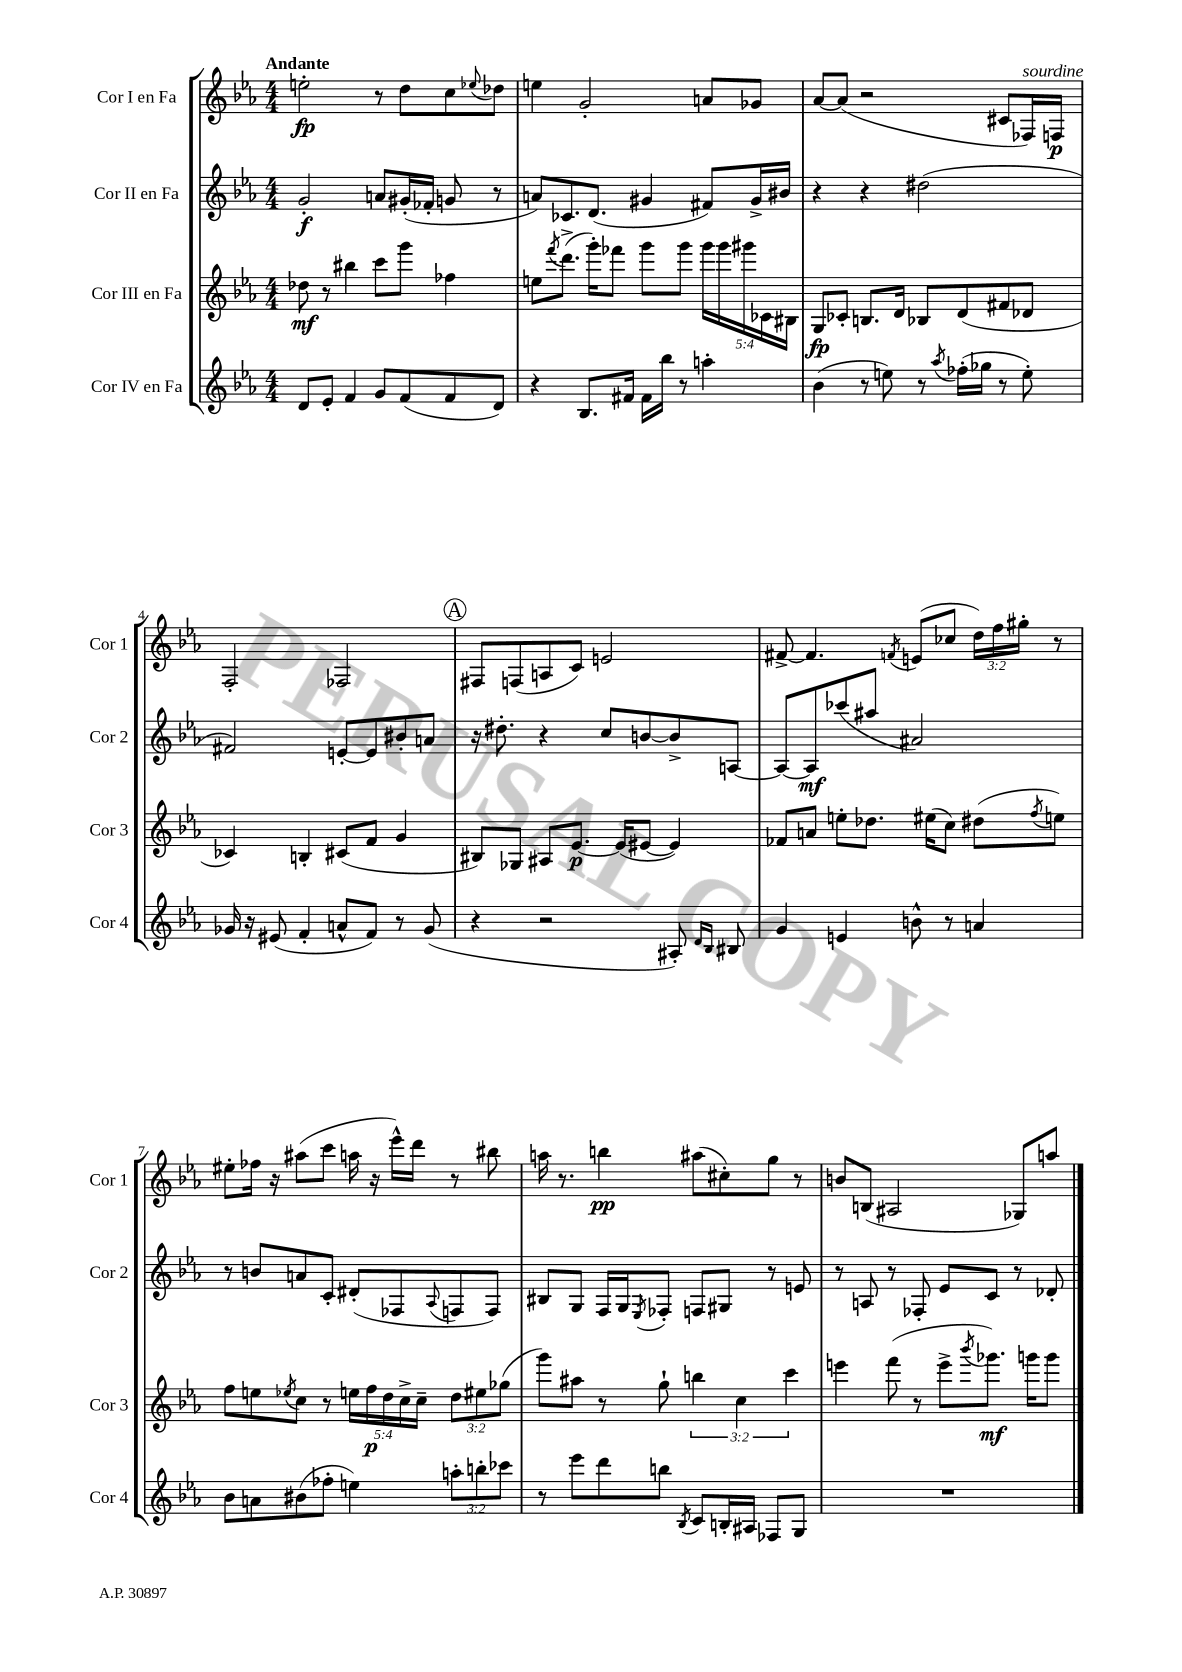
<<
\new StaffGroup <<
\new Staff = "s0" \with { instrumentName = "Cor I en Fa" shortInstrumentName = "Cor 1" } {
    \clef treble \key ees \major \numericTimeSignature \time 4/4 \override Staff.TupletNumber.text = #tuplet-number::calc-fraction-text \tempo "Andante"
    e''2-.\fp r8 d''8 c''8 \appoggiatura { ees''8 } des''8 |
    e''4 g'2-. a'8 ges'8 |
    aes'8~ aes'8( r2 cis'8 fes16^\markup { \italic "sourdine" }) f16\p |
    f2-. fes2 |
    \mark \markup { \circle "A" } fis8 f8( a8 c'8) e'2 |
    fis'8~-> fis'4. \acciaccatura { f'8 } e'8( ces''8 \tuplet 3/2 { d''16) f''16 gis''16-. } r8 |
    eis''8-. fes''16 r16 ais''8( c'''8 a''16 r16 ees'''16-^) d'''16 r8 bis''8 |
    a''16 r8. b''4\pp ais''8( cis''8-.) g''8 r8 |
    b'8 b8( ais2 ges8) a''8 \bar "|." |
}
\new Staff = "s1" \with { instrumentName = "Cor II en Fa" shortInstrumentName = "Cor 2" } {
    \clef treble \key ees \major \numericTimeSignature \time 4/4
    g'2-.\f a'8 gis'16-.( fes'16-. g'8 r8 |
    a'8) ces'8. d'8.( gis'4 fis'8) gis'16-> bis'16 |
    r4 r4 dis''2( |
    fis'2) e'8~-. e'8 bis'8-. a'8 |
    \mark \markup { \circle "A" } r16 dis''8.-. r4 c''8 b'8~ b'8-> a8~ |
    a8~ a8\mf ces'''8( ais''8 ais'2) |
    r8 b'8 a'8 c'8-. dis'8-.( fes8 \appoggiatura { aes8 } f8 f8) |
    bis8 g8 f16 g16 \acciaccatura { ees8 } fes8-. f8 gis8 r8 e'8 |
    r8 a8 r8 fes8-. ees'8 c'8 r8 des'8-. \bar "|." |
}
\new Staff = "s2" \with { instrumentName = "Cor III en Fa" shortInstrumentName = "Cor 3" } {
    \clef treble \key ees \major \numericTimeSignature \time 4/4 \override Staff.TupletNumber.text = #tuplet-number::calc-fraction-text
    des''8\mf r8 bis''4 c'''8 g'''8 fes''4 |
    e''8 \acciaccatura { f'''8 } d'''8.->( g'''16-.) fes'''8 g'''8 g'''8 \tuplet 5/4 { g'''16 g'''16 gis'''16 ces'16 bis16 } |
    g8\fp ces'8-. b8. d'16 bes8 d'8( fis'8 des'8 |
    ces'4) b4-. cis'8( f'8 g'4 |
    \mark \markup { \circle "A" } bis8) ges8 ais8 ees'8.~\p ees'16( eis'8~ eis'4) |
    fes'8 a'8 e''8-. des''8. eis''16( c''8) dis''8( \acciaccatura { f''8 } e''8) |
    f''8 e''8 \acciaccatura { ees''8 } c''8 r8 \tuplet 5/4 { e''16 f''16\p d''16 c''16-> c''16-- } \tuplet 3/2 { d''8 eis''8 ges''8( } |
    g'''8) ais''8 r8 g''8-! \tuplet 3/2 { b''4 c''4 c'''4 } |
    e'''4 f'''8( r8 e'''8-> \acciaccatura { bes'''8 } ges'''8.\mf) g'''16 g'''8 \bar "|." |
}
\new Staff = "s3" \with { instrumentName = "Cor IV en Fa" shortInstrumentName = "Cor 4" } {
    \clef treble \key ees \major \numericTimeSignature \time 4/4 \override Staff.TupletNumber.text = #tuplet-number::calc-fraction-text
    d'8 ees'8-. f'4 g'8 f'8( f'8 d'8) |
    r4 bes8. fis'16 fis'16 bes''16 r8 a''4-. |
    bes'4( r8 e''8) r8 \acciaccatura { aes''8 } fes''16-.( ges''16 r8 e''8-.) |
    ges'16 r16 eis'8( f'4-. a'8-^ f'8) r8 ges'8( |
    \mark \markup { \circle "A" } r4 r2 ais8-.) \grace { d'16 bes16 } bis8 |
    g'4 e'4 b'8-^ r8 a'4 |
    bes'8 a'8 bis'8( fes''8-. e''4) \tuplet 3/2 { a''8-. b''8-. ces'''8 } |
    r8 ees'''8 d'''8 b''8 \acciaccatura { bes8 } c'8 b16-. ais16 fes8 g8 |
    R1 \bar "|." |
}
>>
>>
